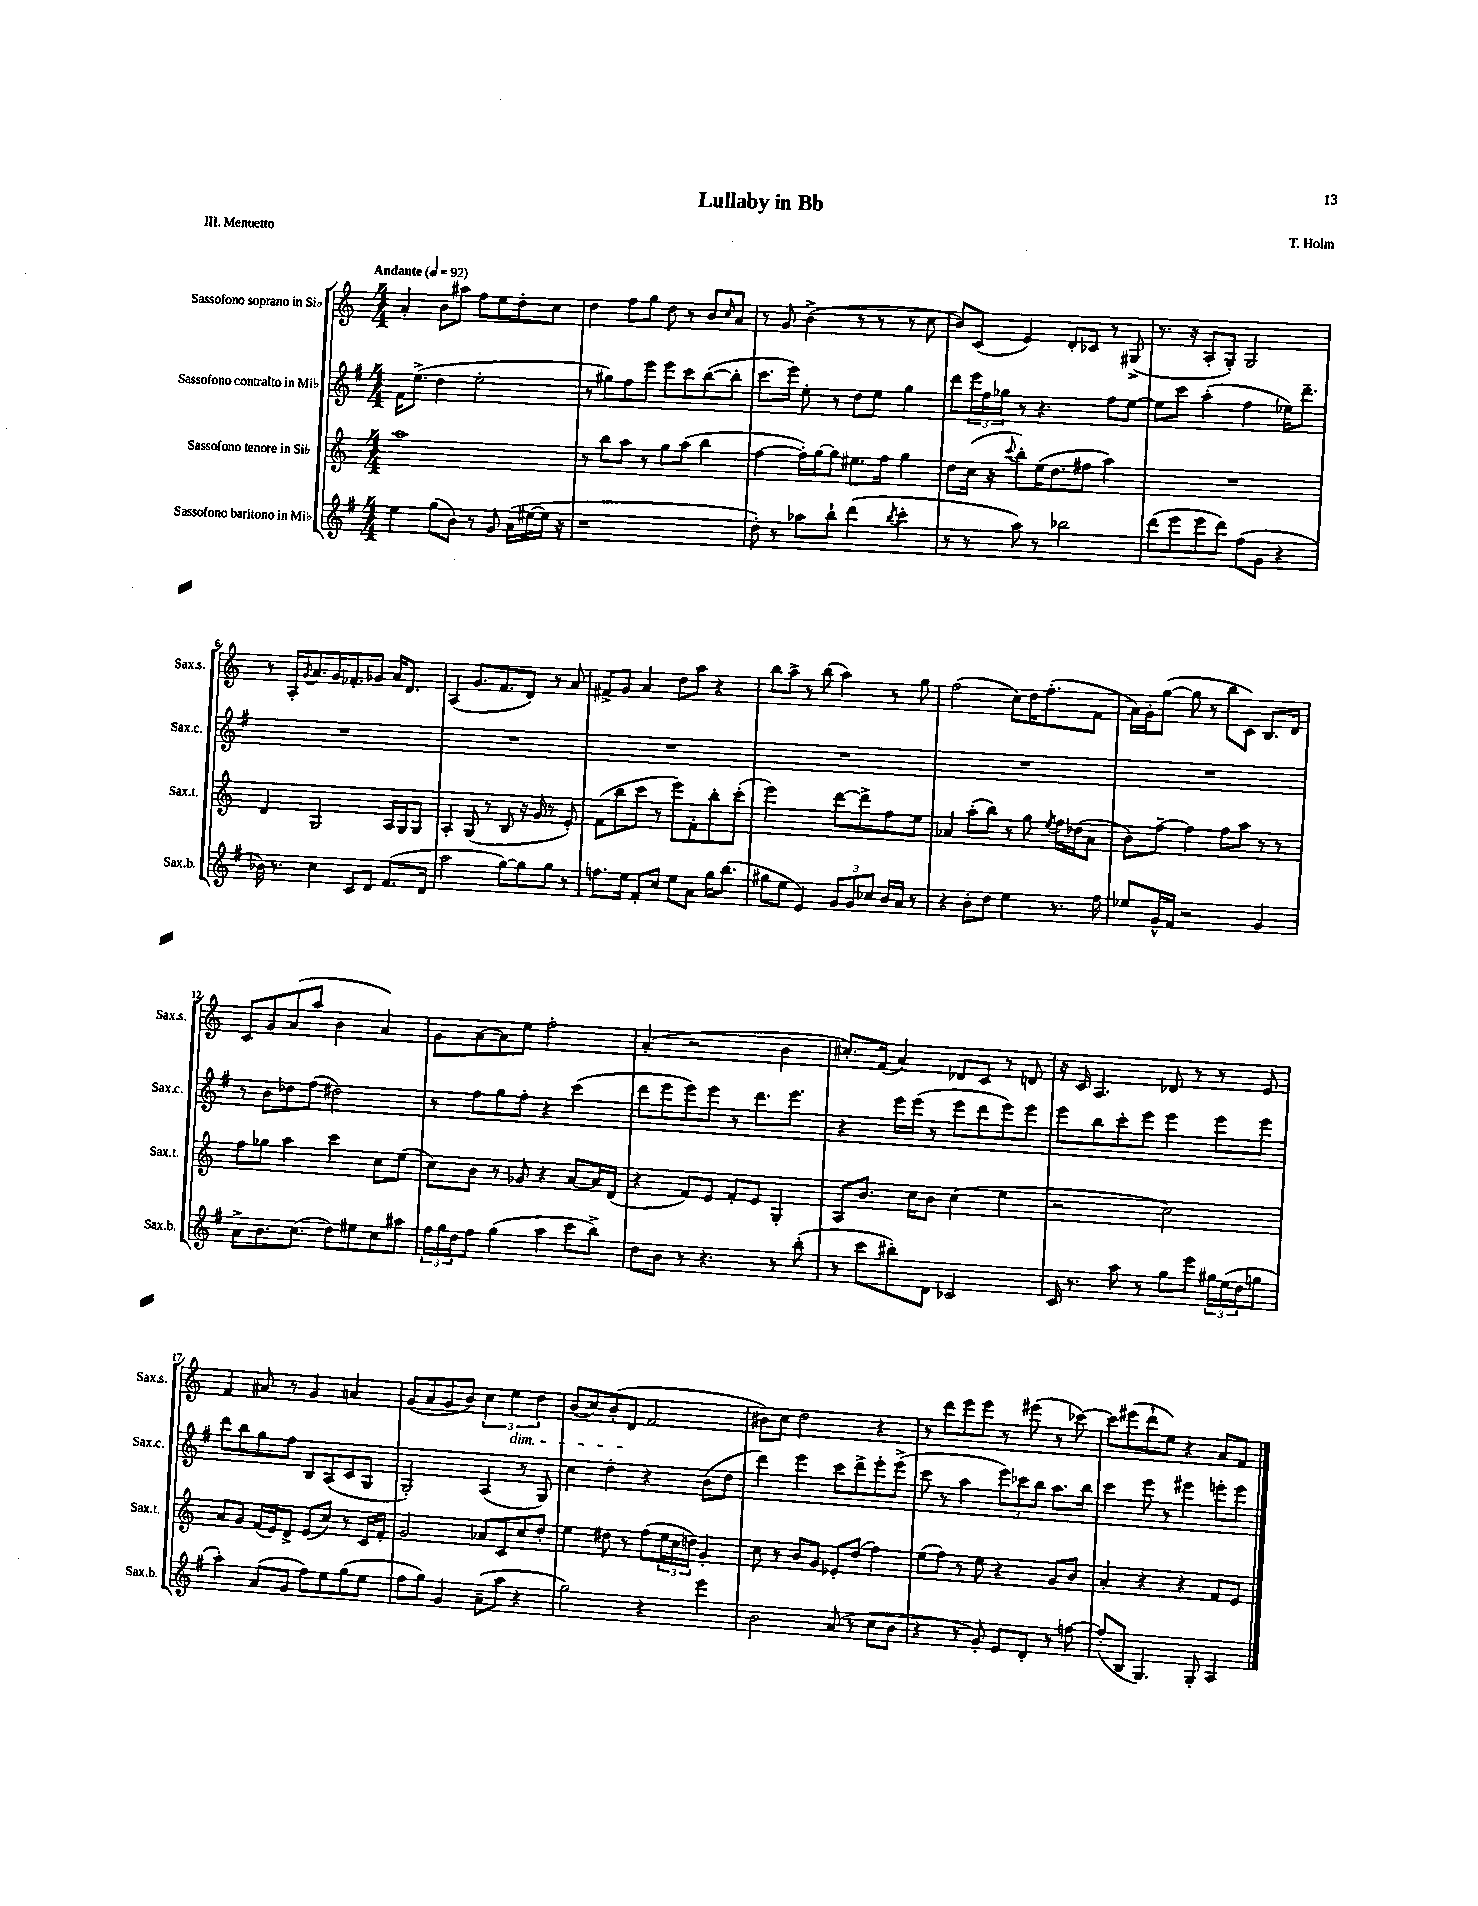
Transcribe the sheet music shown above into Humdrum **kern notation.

**kern	**kern	**kern	**kern
*part4	*part3	*part2	*part1
*staff4	*staff3	*staff2	*staff1
*I"Sassofono baritono in Mi♭	*I"Sassofono tenore in Si♭	*I"Sassofono contralto in Mi♭	*I"Sassofono soprano in Si♭
*I'Sax.b.	*I'Sax.t.	*I'Sax.c.	*I'Sax.s.
*clefG2	*clefG2	*clefG2	*clefG2
*k[f#]	*k[]	*k[f#]	*k[]
*M4/4	*M4/4	*M4/4	*M4/4
*MM92	*MM92	*MM92	*MM92
=1	=1	=1	=1
!	!	!	!LO:TX:a:B:t=Andante
4ee\	1aa	16f#\KL	4a'/
.	.	(8.ee^\J	.
(8gg\L	.	4dd\	8b\L
8b\J)	.	.	8aa#X\J
8r	.	2ee'\	8ff\L
8g/	.	.	8ee\
(16a\LL	.	.	8dd'\
[16ee#X\	.	.	.
16ee#\JJ]	.	.	8cc\J
16r	.	.	.
=2	=2	=2	=2
1r	8r	8r	4dd\
.	8bb\L	8gg#X\L)	.
.	8aa\J	8ff#\	8ff\L
.	8r	8eee\J	8gg\J
.	8gg\L	8eee\L	8dd\
.	(8aa\J	8ccc\	8r
.	4bb\	([8bb\	8b/L
.	.	.	16qqcc/
.	.	8bb'\J]	8a/J
=3	=3	=3	=3
8dd'\)	[4ff\	8.ccc\L	8r
8r	.	.	8g/
.	.	16eee\Jk)	.
8aa-X\L	16ff'\LL])	8ee'\	(4b^\
.	[16gg\J	.	.
8bb`\J	8gg\J]	8r	.
(4ddd\	8.ee#X\L	8dd\L	8r
.	.	8ee\J	8r
.	16ff\Jk	.	.
8qbb/	.	.	.
4ccc'\	4gg\	4gg\	8r
.	.	.	8cc\
=4	=4	=4	=4
8r	8dd\L	8ddd\L	8b/L)
8r	(16cc\Jk	24eee\L	(8c/J
.	.	24ff#\	.
.	16r	.	.
.	.	24gg-X\JJ	.
.	8qqccc/	.	.
8aa\)	8bb'\L)	8r	4e/)
8r	(16ee\K	4.r	.
.	8.dd\	.	.
2bb-X\	.	.	8d'/L
.	8ff#X\J	.	8c-X/J
.	4aa\)	8ff#\L	8r
.	.	[8ee\J	(8G#X^/
=5	=5	=5	=5
(8ddd\L	1r	8ee\L]	8.r
8eee\	.	8ccc\J	.
.	.	.	16r
8eee\	.	(4aa'\	8A'/L
8ddd\J)	.	.	8G'/J)
(8ff#\L	.	4ff#\	2G/
8g\J	.	.	.
4r	.	16ee-X\KL)	.
.	.	8.ddd~\J	.
!!LO:LB:g=z
=6	=6	=6	=6
16b-X\)	4d/	1r	8r
8.r	.	.	.
.	.	.	16A'/KL
.	.	.	8qg/
.	.	.	8.a/
4cc\	2G/	.	.
.	.	.	16g/K
.	.	.	8.f-X'/
8c/L	.	.	.
8d/J	.	.	8g-X/J
(8.f#/L	16A/LL	.	16a/KL
.	16G/J	.	8.d/J
.	8G/J	.	.
16d/Jk	.	.	.
=7	=7	=7	=7
2aa\	4A'/	1r	(4A/
.	(8G/	.	8.g/L
.	8r	.	.
.	.	.	8.f/
[8gg\L)	8B/	.	.
8gg\]	16r	.	8d/J)
.	16g/	.	.
8gg\J	8r	.	8r
8r	8e'/)	.	8a/
=8	=8	=8	=8
8.ffn\L	(8f\L	1r	8f#X^/L
.	8bb\	.	8g/J
16ee\Jk	.	.	.
8f#'/L	8ccc\J	.	4a/
8cc/J	8r	.	.
8ee\L	8eee\L)	.	8dd\L
8a\J	8f'\	.	8aa\J
16gg\KL	8bb'\	.	4r
(8.bb\J	.	.	.
.	(8ccc'\J	.	.
=9	=9	=9	=9
8gg#X\L	2eee\)	1r	8bb\L
8ee\J	.	.	8aa^\J
4e/)	.	.	8r
.	.	.	(8bb\
12g/L	[8ddd\L	.	4aa\)
12g/	.	.	.
.	8ddd^\]	.	.
12cc-X/J	.	.	.
16b/LL	8ff\	.	8r
16a/JJ	.	.	.
8r	8ee\J	.	8gg\
=10	=10	=10	=10
4r	4a-X/	1r	(2ff\
8b'\L	(8aa'\L	.	.
8dd\J	8bb\J)	.	.
4ee\	8r	.	8cc\L)
.	8gg\	.	16dd\K
.	.	.	(8.ff'\
.	8qee/	.	.
8.r	16ff\LL	.	.
.	(16dd-X\J	.	.
.	8a-\J	.	8f\J
16ff#\	.	.	.
=11	=11	=11	=11
8ee-X/L	8b\L)	1r	16a\LL)
.	.	.	16g'\J
16g^^/L	[8ff~\J	.	([8gg\J
16f#/JJ	.	.	.
2r	4ff\]	.	8gg\]
.	.	.	8r
.	8ff\L	.	8bb\L
.	8aa\J	.	8c\J)
4g/	8r	.	8.B/L
.	8r	.	.
.	.	.	16d/Jk
!!LO:LB:g=z
=12	=12	=12	=12
8a^\L	8ff\L	8r	8c/L
8.b\	8gg-X\J	8b\L	8g/
.	4aa\	8dd-X\	(8a/
(8.cc\J	.	.	.
.	.	(8ff#\J	8aa/J
8dd\L)	4ccc\	2dd#X\)	4b\
8ee#X\	.	.	.
8cc\	8cc\L	.	4a/)
8aa#X\J	(8ee\J	.	.
=13	=13	=13	=13
24ff#\LL	8cc\L)	8r	8g\L
24gg\	.	.	.
24dd\J	.	.	.
8ff#\J	8b\J	8ff#\L	[8a\
(4gg\	8r	8gg\	8a\]
.	8g-X/	8ff#'\J	8ee\J
4aa\	4r	4r	2ff'\
8ccc\L	[8a/L	(4ccc\	.
8bb^\J)	16a/L]	.	.
.	(16d/JJ	.	.
=14	=14	=14	=14
8dd\L	4r	8ddd\L	(4a'/
8b\J	.	8eee\	.
8r	8f/L)	8eee\)	2r
4.r	8e/J	8eee\J	.
.	8f'/L	8r	.
.	8e/J	8.ddd\L	.
8r	4G'/	.	4b\
.	.	8.eee\J	.
(8bb'\	.	.	.
=15	=15	=15	=15
8r	8A/L	4r	8.cc#X'/L)
8ccc\L	8.b/J	.	.
.	.	.	(16f/Jk
8bb#X'\)	.	16eee\LL	4a/)
.	16cc\KL	(16eee\JJ	.
8d\J	8b\J	8r	.
2c-X/	(4cc\	8eee\L	8d-X/L
.	.	8ddd\	8c/J
.	4ee\	8eee\)	8r
.	.	8eee\J	8dn/
=16	=16	=16	=16
16c/	2r	8eee\L	16r
8.r	.	.	16c/
.	.	8bb\	4.A/
8aa\	.	8ccc'\	.
8r	.	8eee\J	.
8gg\L	2cc\)	4eee\	8d-X/
8eee\J	.	.	8r
24gg#X\LL	.	8eee\L	8r
(24ee\	.	.	.
24dd\J	.	.	.
8ggn\J	.	8eee\J	8e/
!!LO:LB:g=z
=17	=17	=17	=17
4aa'\)	8a/L	8ddd\L	4f/
.	8g/J	8bb\	.
(8a/L	(16f/LL	8gg\	8a#X/
.	16e/J)	.	.
8g/J	8d^/J	8ff#\J	8r
8ff#\L)	(8e/L	8B/L	4g/
8ee\	8cc/J)	(8A/	.
(8gg\	8r	8c/	4an/
8ee\J	16c/LL	8G/J	.
.	16f'/JJ	.	.
=18	=18	=18	=18
8ff#\L	2g/	2G'/)	(8g/L
8gg\J)	.	.	8a/
4g/	.	.	8g/
.	.	.	8b/J)
(8a~\L	8a-X/L	(4A/	6cc\
8aa\J	8c/	.	.
!	!	!	!LO:TX:b:i:t=dim.
.	.	.	6ee\
4r	8cc/	8r	.
.	.	.	6dd\
.	8dd'/J	8G/)	.
=19	=19	=19	=19
2gg\)	4ee\	4cc\	(8b/L
.	.	.	8cc/)
.	8dd#X\	4dd'\	(8b'/
.	8r	.	8d/J
4r	(8ff\L	4r	2f/
.	24ee\L	.	.
.	24cc\	.	.
.	24ddn\JJ)	.	.
4eee\	4g'/	(8b\L	.
.	.	8dd\J	.
=20	=20	=20	=20
2b\	8cc\	4ddd\)	8b#X\L)
.	8r	.	8cc\J
.	8b/L	4eee\	2dd\
.	8g/J	.	.
(8a/	8e-X'/L	8ccc\L	.
8r	(8dd/J	8ddd^\	.
8cc\L	4ff\)	8eee'\	4r
8b\J	.	(8eee^\J	.
=21	=21	=21	=21
4r	(8ee\L	8ccc\	8r
.	8ff\J)	8r	8ddd\L
8r	8r	4aa\	8eee\
8g'/)	8ee\	.	8eee\J
8e/L	4r	12eee\L)	8r
.	.	12ccc-X\	.
8d'/J	.	.	(8eee#X\
.	.	12bb\J	.
8r	8g/L	8.aa\L	8r
[8ffn\	8b/J	.	[8ccc-X\)
.	.	16bb\Jk	.
=22	=22	=22	=22
(8ff'/L]	4a'/	4ccc\	8ccc-\L]
8B/J	.	.	(8eee#X\
4.G/)	4r	8eee\	8ddd`\
.	.	8r	8ee\J)
.	4r	4eee#X\	4r
8G'/	.	.	.
4A/	8f/L	8eeen'\L	8a/L
.	8e/J	8eee\J	8f/J
==	==	==	==
*-	*-	*-	*-
